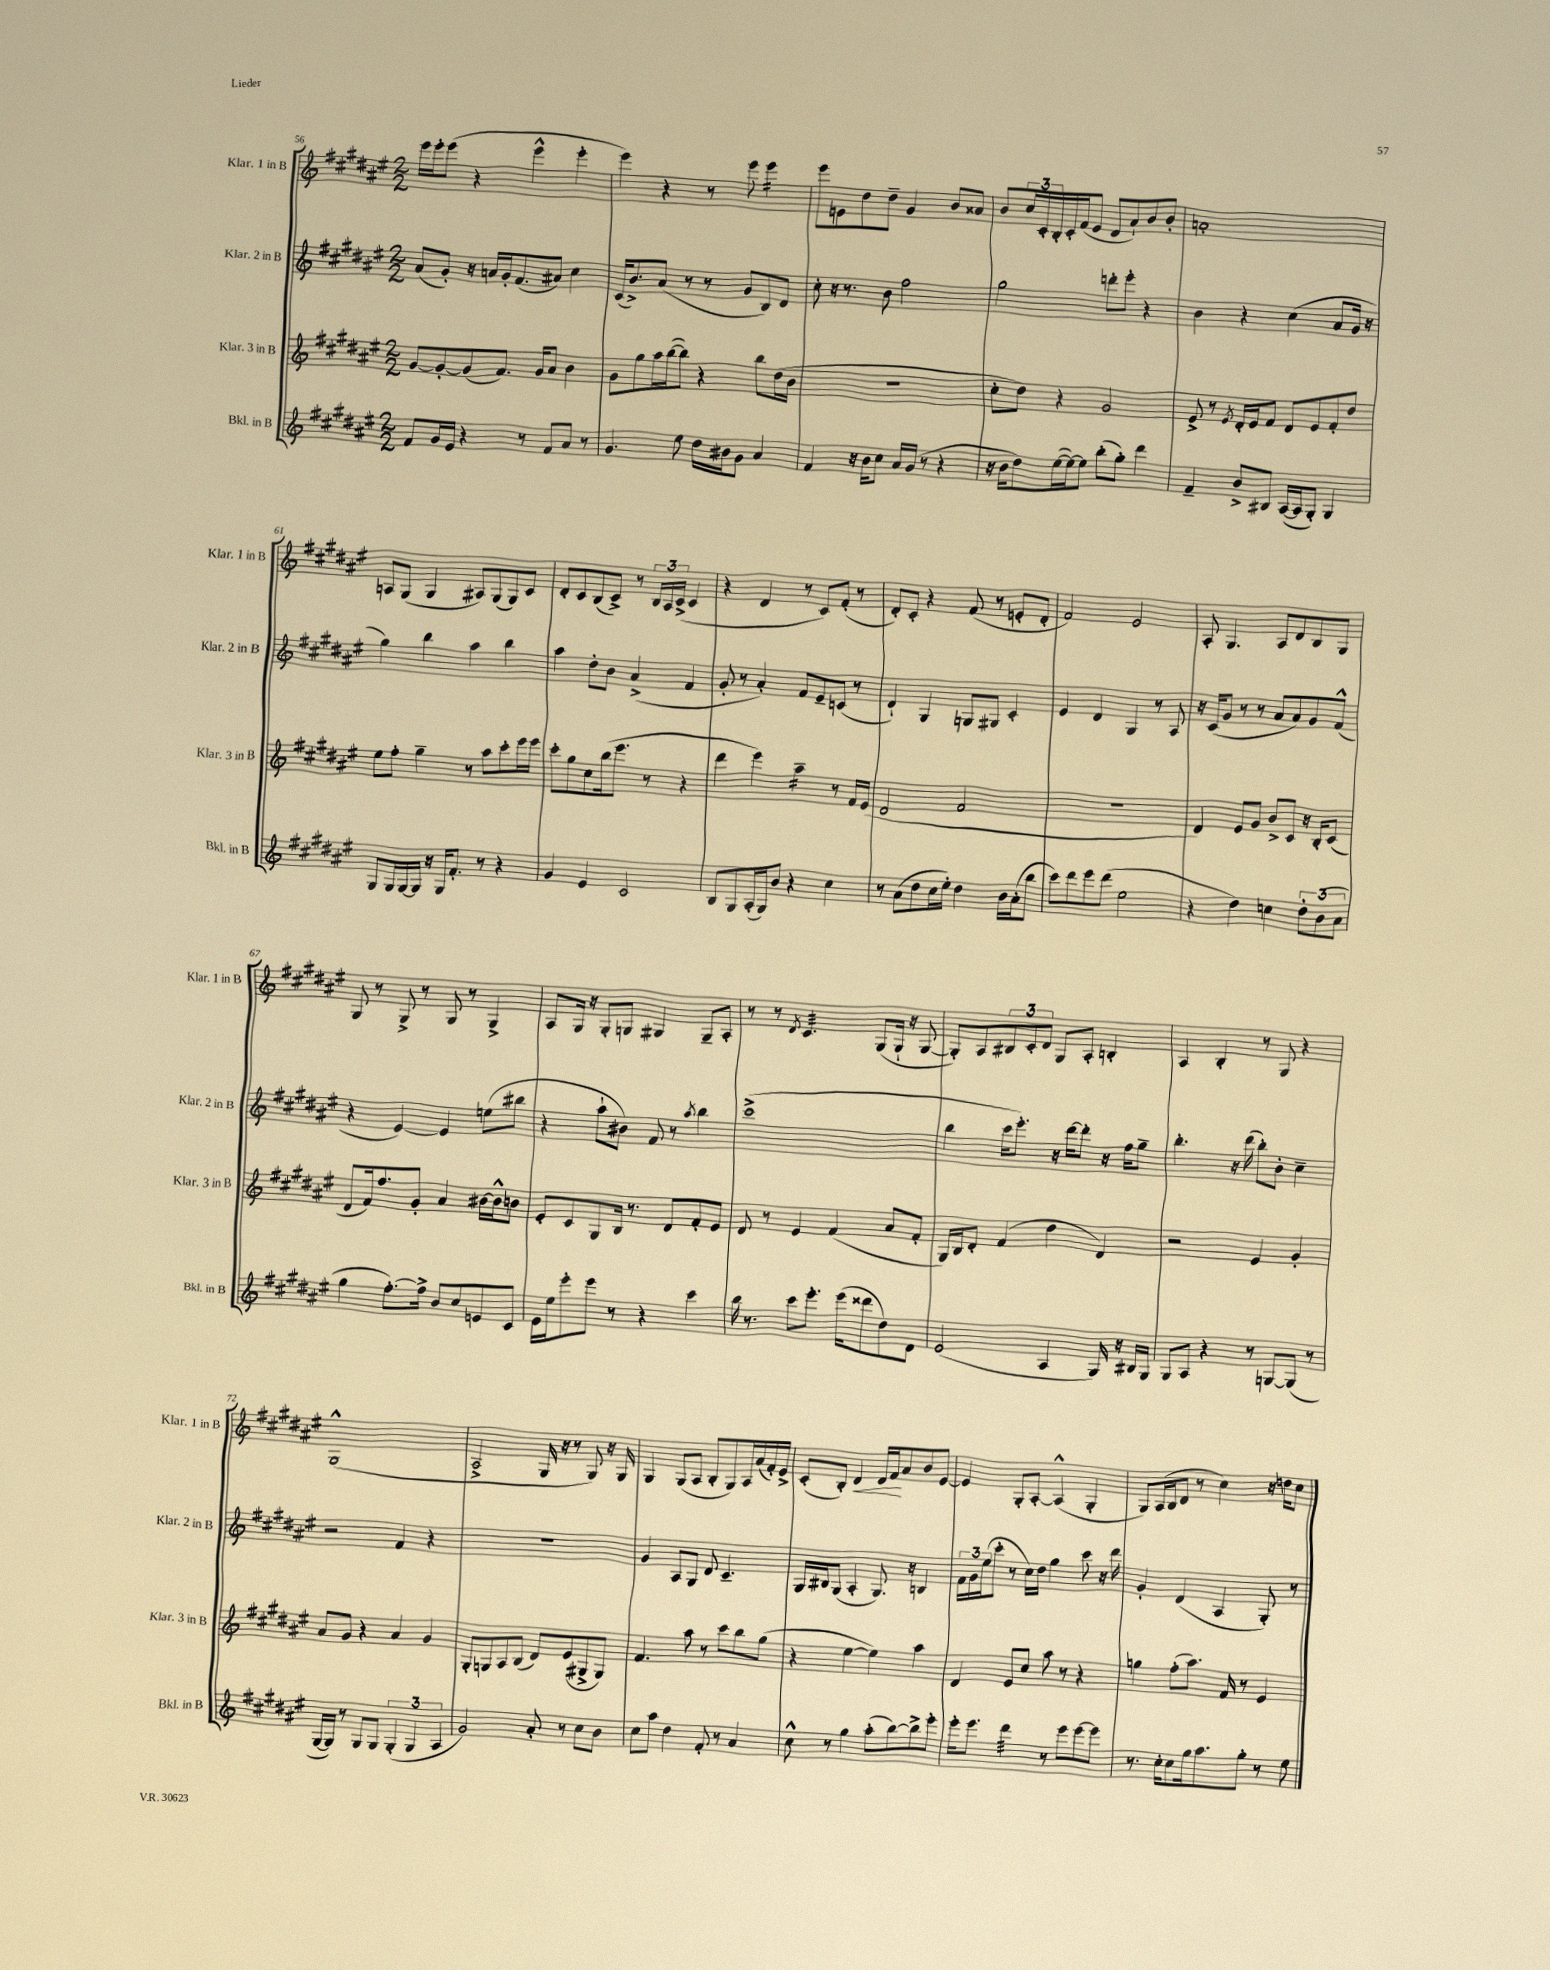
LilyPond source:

<<
\new StaffGroup <<
\new Staff = "s0" \with { instrumentName = "Klar. 1 in B" shortInstrumentName = "Klar. 1 in B" } {
    \clef treble \key fis \major \numericTimeSignature \time 2/2
    eis'''16 eis'''16-. eis'''8( r4 eis'''4-^ eis'''4-. |
    eis'''4) r4 r8 eis'''8 eis'''4:16 |
    eis'''8 e'8 dis''8 dis''8-- gis'4 b'8 aisis'8 |
    b'8 \tuplet 3/2 { cis''16 cis'16-. b16-. } cis'16-. fis'16( eis'8 dis'8 ais'8-!) b'8 b'8-. |
    a'1-. |
    a8 gis8( gis4 ais8) gis8( gis8) cis'8 |
    dis'8-. cis'8 b8( cis'8->) r8 \tuplet 3/2 { b16 ais16 cis'16->( } cis'4 |
    r4 dis'4 r8 cis'8) fis'8-.( r8 |
    dis'8-.) cis'8-. r4 fis'8( r8 e'8-. dis'8-. |
    fis'2) eis'2 |
    ais8-. gis4. ais8 dis'8 b8 gis8 |
    gis8 r8 gis8-> r8 gis8 r8 gis4-> |
    ais8 gis16 r16 gis8-. g8 gis4 gis8-- ais8-. |
    r8 r8 \acciaccatura { dis'8 } cis'4.:32 gis8( gis16-! r16 gis8~ |
    gis8-.) ais8 \tuplet 3/2 { bis8 cis'8-. dis'8 } gis8 ais8-. b4-. |
    ais4 b4-. r8 gis8 r4 |
    gis1-^( |
    ais2-> gis16 r16 r8 gis8) r16 gis16 |
    gis4 gis8( ais8 b8-. gis8) ais16 ais'16( fis'16-.) eis'16-> |
    cis'8-.( b8-.) dis'4\< dis'16 fis'16\! ais'8 b'8 eis'8~ |
    eis'4 gis8-. ais8~-. ais4-^( gis4-. |
    gis8) ais16( b16 dis'8 r8 cis''4) r16 d''16 cis''8 \bar "|." |
}
\new Staff = "s1" \with { instrumentName = "Klar. 2 in B" shortInstrumentName = "Klar. 2 in B" } {
    \clef treble \key fis \major \numericTimeSignature \time 2/2
    ais'8( gis'8-.) r16 a'16 gis'16-. fis'8.( ais'8) cis''4 |
    cis'16( b'8.->) ais'8( r8 r8 gis'8 b8) dis'8 |
    cis''8-. r16 r8. b'8 fis''2 |
    gis''2 d'''8-. eis'''8-. r4 |
    b'4 r4 cis''4( ais'8 gis'16 r16 |
    gis''4) b''4 ais''4 b''4 |
    ais''4 dis''8-. b'8 ais'4->( fis'4 |
    gis'8-. r8 ais'4-.) fis'8 eis'8-- c'8( r8 |
    dis'4-!) gis4 g8 gis8 cis'4-. |
    eis'4 dis'4 gis4 r8 ais8 |
    r16 cis'16( gis'8 r8 r8 ais'8 ais'8) gis'8 fis'8-^( |
    r4 eis'4~) eis'4 e''8( bis''8 |
    r4 ais''8-! bis'8) fis'8 r8 \acciaccatura { ais''8 } b''4 |
    cis'''1->( |
    b''4 cis'''16 eis'''8.-.) r16 dis'''16~ dis'''8-. r16 fis''16 gis''8-- |
    b''4.-. r16 dis'''16( b''8-.) b'8-. cis''4-- |
    r2 fis'4 r4 |
    R1 |
    gis'4 ais8 gis8 dis'8 cis'4.-- |
    gis16 bis16 gis8( ais4-. gis8.) r16 b4 |
    \tuplet 3/2 { fis'16 gis'16 eis''16( } cis'''8-. r8 cis''16) dis''16 gis''4 cis'''8 r16 dis'''16 |
    gis'4-. dis'4( ais4 gis8-.) r8 \bar "|." |
}
\new Staff = "s2" \with { instrumentName = "Klar. 3 in B" shortInstrumentName = "Klar. 3 in B" } {
    \clef treble \key fis \major \numericTimeSignature \time 2/2
    gis'8~ gis'8~-. gis'8( fis'8.) gis'16 ais'8 b'4 |
    gis'8 gis''8 ais''16 b''16~( b''8) r4 b''8 dis''16( b'16 |
    R1 |
    cis''8-. dis''8) r4 gis'2 |
    eis'8-> r8 \acciaccatura { eis'8 } dis'16-. eis'16 fis'8 dis'8 eis'8 fis'8-. dis''8 |
    eis''8 fis''8-. gis''4-- r8 ais''8 cis'''8-. eis'''16 eis'''16 |
    cis'''8-. gis''8 cis''8 b''16( eis'''8. r8 r4 |
    dis'''4 eis'''4) ais''4:16-- r8 fis'16 eis'16( |
    dis'2 fis'2 |
    r1 |
    dis'4) eis'8 gis'8 b'8-> cis'8 r16 b16-. cis'8( |
    dis'8 fis'16) fis''8. gis'8-. ais'4 bis'16~ bis'16-^ b'8 |
    eis'8-. cis'8 gis8 b16 r8. dis'8 fis'8-. eis'8 |
    dis'8 r8 eis'4 fis'4( ais'8 fis'8-. |
    gis16) b16 dis'8-. fis'4( dis''4 dis'4) |
    r2 eis'4 gis'4-. |
    ais'8 gis'8 r4 ais'4 gis'4 |
    gis8-. g8 ais8 b8( dis'8) eis'8( gis8-> gis8) |
    fis'4. ais''8 r8 cis'''8 b''8 gis''8( |
    r4 eis''4~ eis''4) ais''4 |
    dis'4 eis'8 cis''8 ais''8 r8 r4 |
    g''4 fis''8-.( ais''8.) fis'16 r8 eis'4 \bar "|." |
}
\new Staff = "s3" \with { instrumentName = "Bkl. in B" shortInstrumentName = "Bkl. in B" } {
    \clef treble \key fis \major \numericTimeSignature \time 2/2
    fis'8 gis'16 eis'16 r4 r8 fis'8 ais'8 r8 |
    gis'4. eis''8 dis''16 bis'16 gis'8 ais'4 |
    fis'4 r16 b'16 cis''8 ais'16 gis'16( r8 r4 |
    r16 b'16 dis''8) eis''16~( eis''16~) eis''8 b''8-.( gis''8-.) dis'''4 |
    fis'4-- b'8-> bis8 ais16~( ais16 gis8-.) gis4 |
    gis8 gis16 gis16~ gis16 r16 gis16 fis'8.-. r8 r4 |
    gis'4 eis'4 cis'2 |
    b8 gis8 ais16-.( gis16) b'8 r4 cis''4 |
    r8 ais'8( dis''8 cis''16 eis''16-.) dis''4 b'16 ais'16-.( b''8 |
    cis'''8) dis'''8 eis'''8 dis'''8( eis''2 |
    r4 dis''4) c''4 \tuplet 3/2 { dis''8-. b'8( ais'8 } |
    gis''4 fis''8.~-.) fis''16-> b'8 cis''8 e'8 cis'8 |
    eis'16 eis''16 eis'''8-. eis'''8 r8 r4 cis'''4 |
    b''16 r8. cis'''8 eis'''8.-. eis'''16( disis'''8 dis''8) dis'8 |
    eis'2( ais4 gis16) r16 bis16 gis16 |
    gis8 ais8 r4 r8 g8~ g8( r8 |
    gis16~ gis16) r8 gis8 gis8 \tuplet 3/2 { gis4-.( gis4 ais4 } |
    gis'2) ais'8-. r8 cis''8 b'8 |
    cis''8 ais''8 dis''4 fis'8-. r8 ais'4 |
    cis''8-^ r8 gis''4 ais''8-.( b''8~) b''8-> eis'''8-. |
    eis'''16-. eis'''8. dis'''4:32 r8 eis'''8 eis'''8~ eis'''8 |
    r8. cis''16-. cis''8 gis''16 ais''8. gis''8-. r8 eis''8 \bar "|." |
}
>>
>>
\layout { \context { \Score currentBarNumber = #56 } }
